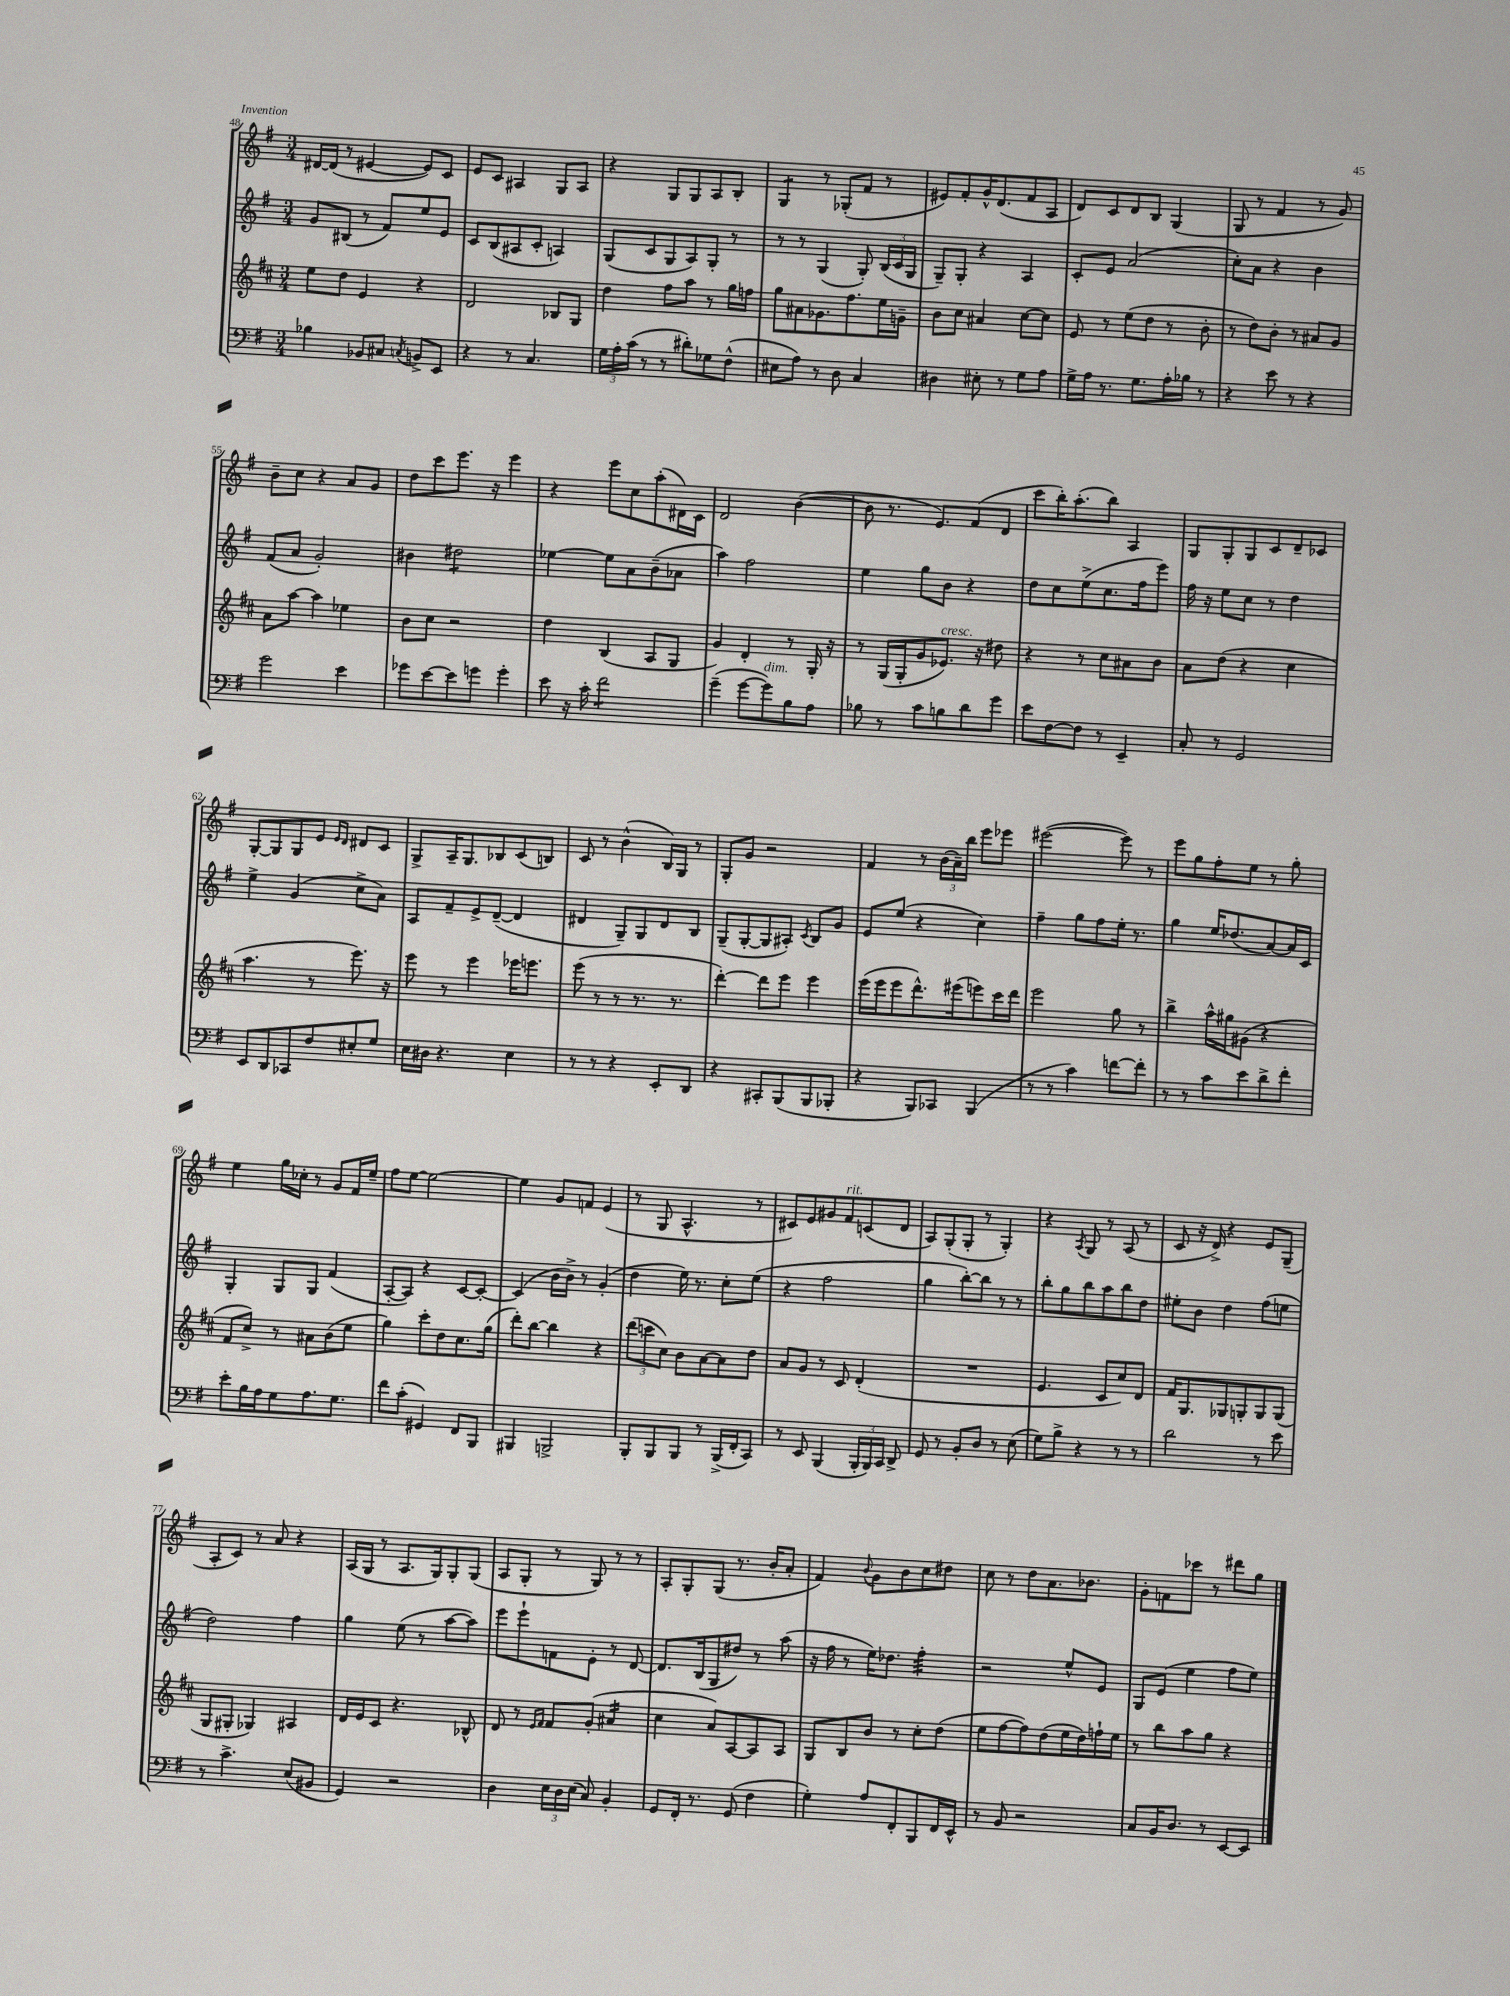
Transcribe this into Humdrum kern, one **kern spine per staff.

**kern	**kern	**kern	**kern
*staff4	*staff3	*staff2	*staff1
*clefF4	*clefG2	*clefG2	*clefG2
*k[f#]	*k[f#c#]	*k[f#]	*k[f#]
*M3/4	*M3/4	*M3/4	*M3/4
4B-	8ee	8g	[16d#
.	.	.	(16d#]
.	8dd	(8B#	8r
8BB-	4e	8r	[4e#
8C#	.	8f#)	.
8qC	.	.	.
8BB^	4r	8ee	8e#])
8EE	.	8e	8c
=	=	=	=
4r	2d	8c	8e
.	.	(8B	8c
8r	.	8A#	4A#
4.C	.	8c'	.
.	8B-	4A)	8G
.	8G	.	8A#
=	=	=	=
24G	4dd	(8G	4r
24A'	.	.	.
(24c	.	.	.
8r	.	8c	.
8r	8ff#	8G	8G
8d#')	8aa	8A)	8G
8G-	8r	8G'	8A
(8F#^^	16gg	8r	8B'
.	16ff	.	.
=	=	=	=
8E#	8gg	8r	4G
8A)	8a#	8r	.
8r	8.g-	(4G	8r
8D	.	.	(8G-'
.	8.ff#	.	.
4C	.	8G')	8f#
.	16ee	(24B	8r
.	.	24c	.
.	16g~	.	.
.	.	24G	.
=	=	=	=
4D#	8b	8G~)	8e#)
.	8cc#	8G'	8f#'
8E#'	4a#	4r	16g^^
.	.	.	(8.d
8r	.	.	.
8G	[8cc#	4A	8f#
8A	8cc#]	.	8A
=	=	=	=
16G^	8e	8c'	8d)
16A	.	.	.
8.r	8r	8e	8c
.	(8ee	(2a	8d
8.G	.	.	.
.	8dd	.	8B
16A'	8r	.	(4G
16B-	.	.	.
8r	8b'	.	.
=	=	=	=
4r	8r	8cc')	8G
.	8dd)	8a	8r
8e	8b'	4r	4f#
8r	8r	.	.
4r	8a#	4b	8r
.	8g	.	8g)
=	=	=	=
2g	8a	(8f#	8b~
.	[8aa	8a	8cc
.	4aa]	2g')	4r
4e	4ee-	.	8a
.	.	.	8g
=	=	=	=
8g-	8b	4b#	8dd
[8e	8cc#	.	8ccc
8e]	2r	2dd#	8.eee
8g	.	.	.
.	.	.	16r
4g'	.	.	4eee
=	=	=	=
8e	4dd	[4ee-	4r
16r	.	.	.
16c'	.	.	.
2f#	(4B	8ee-]	8eee
.	.	8a	8cc
.	8A	(8b~	(8aa'
.	8G	8a-	16d#)
.	.	.	16c
=	=	=	=
(4g~	4g)	4aa)	2d
[8g	4d'	2ff#	.
8g])	.	.	.
8B	8r	.	([4b
8A	16G'	.	.
.	16r	.	.
=	=	=	=
8B-	8r	4ee	8b]
8r	(16G	.	8.r
.	16G'	.	.
8c	8g	8gg	.
.	.	.	8.e)
8B	8.e-)	8b	.
8d	.	4r	(8f#
.	16r	.	.
8g	8dd#	.	8d
=	=	=	=
8e	4r	8dd	8ccc
[8F#	.	8cc	16bb')
.	.	.	(8.aa'
8F#]	8r	(8ee^	.
8r	8cc#	8.cc	8bb)
4EE~	8a#	.	4A
.	.	16ff#	.
.	8b	8eee)	.
=	=	=	=
8C'	8a	16ff#	8G
.	.	16r	.
8r	(8dd	8ee	8G'
2GG	4r	8cc	8G
.	.	8r	8c
.	4cc#	4dd	8d~
.	.	.	8c-
=	=	=	=
8EE	4.aa	4ee^	[8G'
8DD	.	.	8G]
8CC-	.	(4g	8G
8F#	8r	.	8e
.	.	.	16qqe
.	.	.	16qqd
8E#'	8.eee)	8cc^	8d#
8G	.	8a)	8c
.	16r	.	.
=	=	=	=
16E	8eee	8A	8G^
16D#	.	.	.
4.r	8r	8f#~	16A~
.	.	.	8.G
.	4eee	8e^	.
.	.	([8d~	8B-
4E	16eee-	4d]	(8c
.	8.eee	.	.
.	.	.	8B)
=	=	=	=
8r	(8eee	4d#	8c
8r	8r	.	8r
4r	8r	8G~)	(4b^^
.	8.r	8G	.
8EE'	.	8d#	16B)
.	8.r	.	16G
8DD	.	8B	8r
=	=	=	=
4r	[4ddd')	(8G~	8G'
.	.	[8G'	8g
8CC#'	8ddd]	8G]	2r
(8BBB	8eee	8A#')	.
.	.	8qc	.
8BBB	4eee	8B	.
8BBB-'	.	8g	.
=	=	=	=
4r	(16eee	8e	4f#
.	16eee	.	.
.	8eee	(8ee	.
8BBB)	8.ddd^^)	4r	8r
8CC-	.	.	(24b
.	.	.	24a~)
.	(16eee#	.	.
.	.	.	24bb
(4BBB	8eee)	4cc)	8eee
.	16ccc#	.	8eee-
.	16ddd	.	.
=	=	=	=
8r	2eee	4ff#~	([2eee#
8r	.	.	.
4c)	.	8gg	.
.	.	8ff#	.
[8f	8gg	16ee'	8eee#])
.	.	8.r	.
8f']	8r	.	8r
=	=	=	=
8r	4bb^	4gg	8eee
8r	.	.	8gg
8c	16aa^^	16ee	8ff#'
.	16gg#	(8.dd-	.
8e	(8g#	.	8ee
8d^	4r	[8a)	8r
8f#'	.	16a]	8gg'
.	.	16c	.
=	=	=	=
8e'	8f#	4G'	4ee
16B	8cc#^)	.	.
16A	.	.	.
8G	8r	8G	16gg
.	.	.	16cc-'
8.A	8a#	8G	8r
.	(8b	(4f#	8g
8.G	.	.	.
.	8ee	.	16f#
.	.	.	16ee~
=	=	=	=
8f#	4gg)	[8A'	8ff#
(8c'	.	8A])	[8ee
4GG#)	8ccc#'	4r	2ee_
.	8dd	.	.
8FF#	8.cc#	[8c	.
8BBB	.	8c'_	.
.	(16gg	.	.
=	=	=	=
4BBB#	8ddd')	(4c]	4ee]
.	[8bb	.	.
2BBB^	4bb]	16b	8g
.	.	16b^)	.
.	.	8r	8f
.	4r	(4g'	(4e
=	=	=	=
8BBB'	(12ddd	4dd	8r
.	12ccc	.	.
8BBB	.	.	8G
.	12cc#)	.	.
8BBB	8b	16ee)	4.A^^
.	.	8.r	.
8r	[8a	.	.
(16BBB^	8a]	8cc'	.
16FF#'	.	.	.
8CC)	8dd	(8ee	8r
=	=	=	=
8r	8a	4r	8c#)
8EE	8g	.	8e
(4BBB	8r	2ff#	8g#
.	8c#	.	8f#
24BBB'	(4d'	.	(8c
24BBB)	.	.	.
24CC	.	.	.
8DD^	.	.	8d
=	=	=	=
8GG	2.r	4gg	8A)
8r	.	.	(8G'
8BB'	.	[8bb')	8G'
8D	.	8bb]	8r
8r	.	8r	4G')
(8E	.	8r	.
=	=	=	=
8G)	4.e	8bb'	4r
8B^	.	8gg	.
.	.	.	8qA
4r	.	8bb	8G
.	8c#	8aa	8r
8r	8cc#)	8bb	(8A
8r	8d	8dd	8r
=	=	=	=
2d	16f#	8ee#'	8c
.	8.G	.	.
.	.	8b	16r
.	.	.	16d^)
.	8G-	4dd	4r
.	8G'	.	.
8r	8G	(8ff#	8e
8e	(8G	8ee	(8G~
=	=	=	=
8r	8G	2dd)	8A'
4.c^	8G#'	.	8c)
.	4G-)	.	8r
.	.	.	8a
(8E	4A#	4ff#	4r
8BB#	.	.	.
=	=	=	=
4GG)	16d	4gg	(16A
.	16e	.	16G
.	8c#	.	8r
2r	4.r	(8ee	8.A
.	.	8r	.
.	.	.	16G)
.	.	[8aa	8G'
.	8B-^^	8aa])	(8G
=	=	=	=
4D	8d	8eee	8A
.	8r	8eee`	8G'
.	16qqe	.	.
.	16qqf#	.	.
24E	8f#	8f	8r
24D	.	.	.
(24E	.	.	.
8C)	(8g'	8e'	8G)
4BB'	4a#	8r	8r
.	.	[8d	8r
=	=	=	=
8GG	4cc#	8.d]	8A'
16FF#'	.	.	8G'
8.r	.	(16B	.
.	8a)	8G	(8G
(8GG	[8A	8dd#)	8.r
4F#	8A]	8r	.
.	.	.	16b'
.	8A	(8aa	8a'
=	=	=	=
4G')	8G	16r	4f#)
.	.	16ff#	.
.	8B	8r	.
.	.	.	8qqb
8A	8b	16ee)	8g
.	.	8.dd-	.
8FF#'	8r	.	8b
8BBB	8cc#'	4ff#'	8cc
16FF#	(8dd	.	8dd#
16EE^^	.	.	.
=	=	=	=
8r	8ee	2r	8cc
8BB	[8ff#	.	8r
2r	8ff#])	.	8dd
.	(8dd	.	8.a
.	16ee	8ee^^	.
.	16dd)	.	8.b-
.	16ff`	8e	.
.	16ee	.	.
=	=	=	=
8C	8r	8G	8g'
16BB	8bb	(8e	8f
8.D	.	.	.
.	8aa	4ee	8ccc-
8r	8gg	.	8r
[8EE	4r	8ff#	8ddd#
8EE]	.	8ee)	8gg
==	==	==	==
*-	*-	*-	*-
